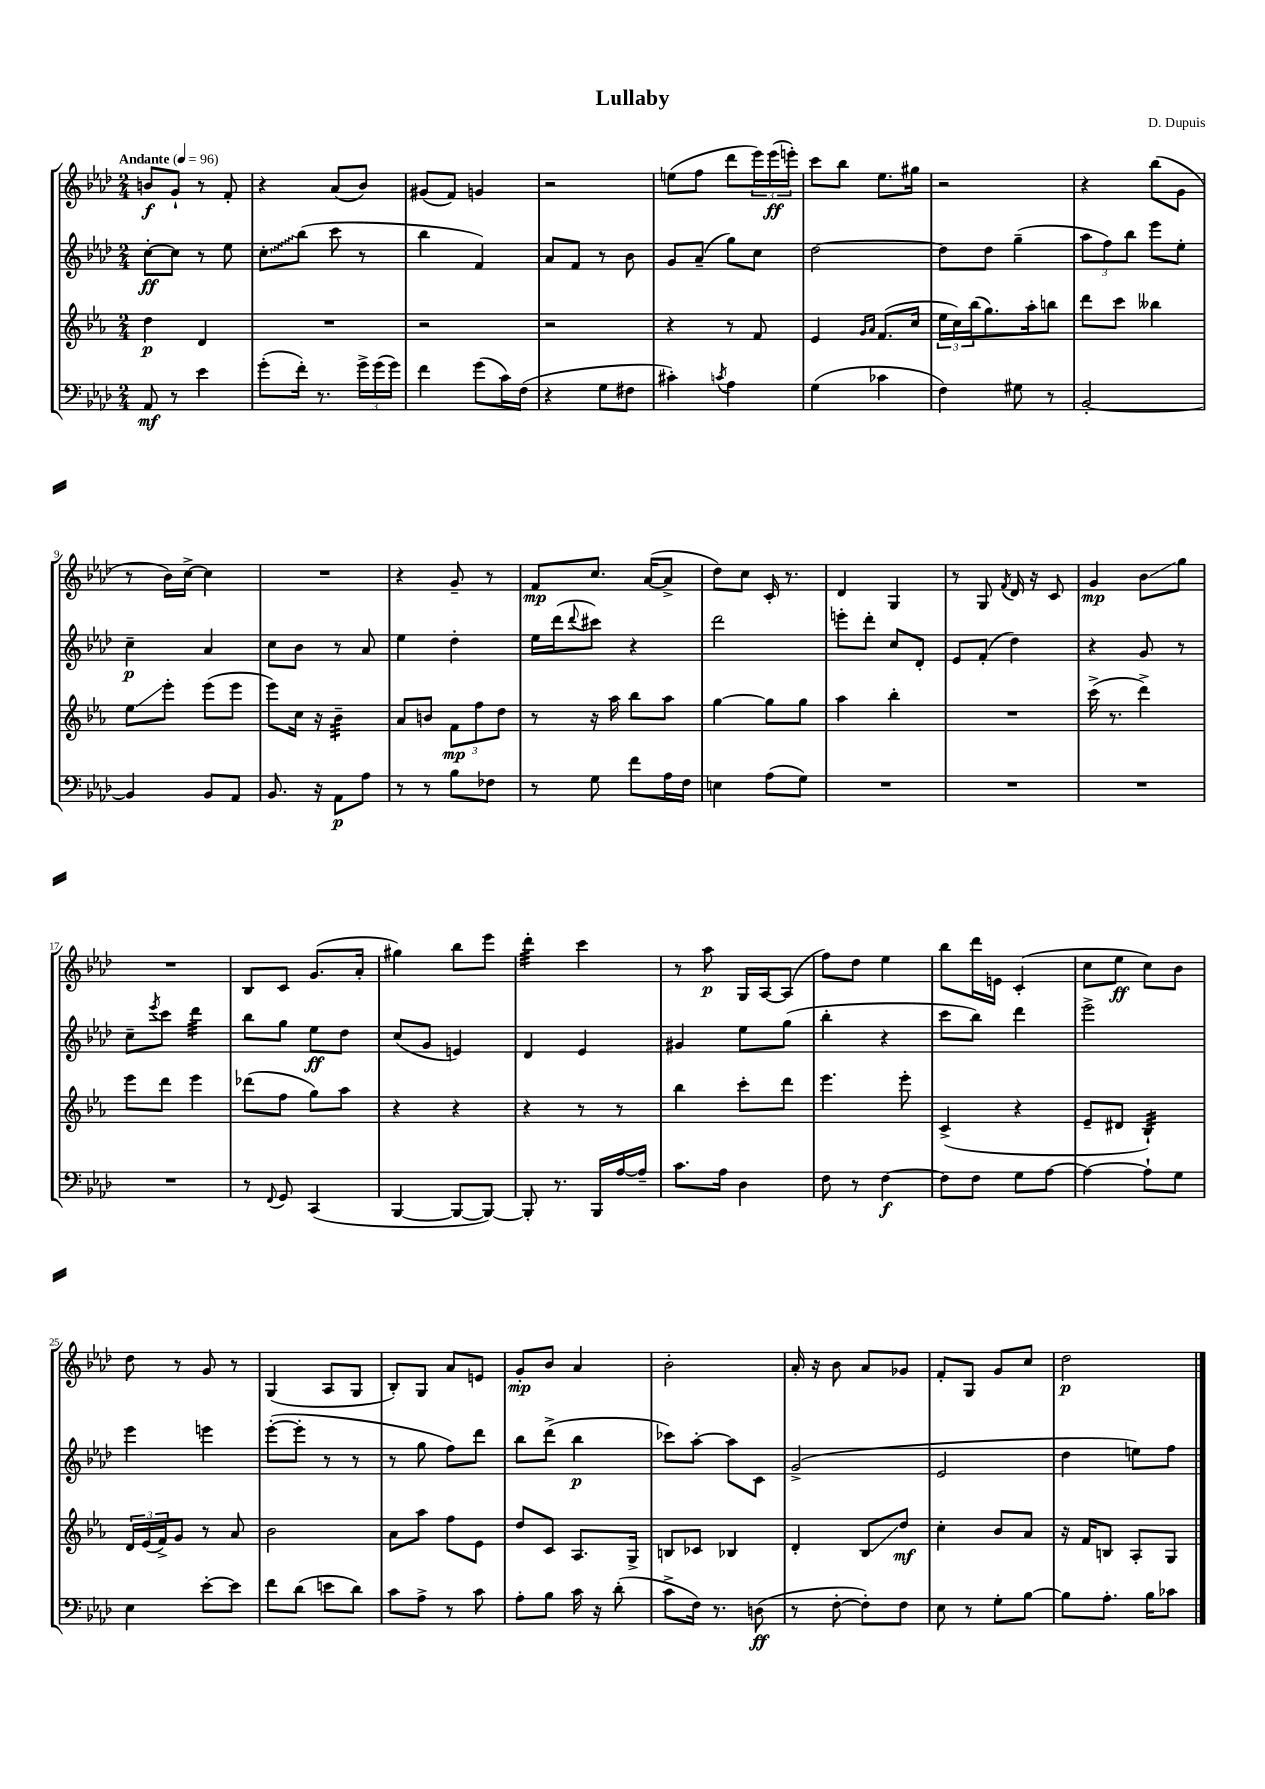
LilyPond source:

\header { title = "Lullaby" composer = "D. Dupuis" }
<<
\new StaffGroup <<
\new Staff = "s0" {
    \clef treble \key aes \major \numericTimeSignature \time 2/4 \tempo "Andante" 4 = 96
    b'8\f g'8-! r8 f'8-. |
    r4 aes'8( bes'8) |
    gis'8( f'8) g'4 |
    r2 |
    e''8( f''8 des'''8 \tuplet 3/2 { ees'''16) ees'''16\ff( e'''16-.) } |
    c'''8 bes''8 ees''8. gis''16 |
    r2 |
    r4 bes''8( g'8 |
    r8 bes'16) c''16~-> c''4 |
    R2 |
    r4 g'8-- r8 |
    f'8\mp c''8. aes'16~( aes'8-> |
    des''8) c''8 c'16-. r8. |
    des'4 g4 |
    r8 g8 \acciaccatura { f'8 } des'16 r16 c'8 |
    g'4\mp bes'8\glissando g''8 |
    R2 |
    bes8 c'8 g'8.( aes'16-. |
    gis''4) bes''8 ees'''8 |
    des'''4:32-. c'''4 |
    r8 aes''8\p g16 aes16~ aes8( |
    f''8) des''8 ees''4 |
    bes''8 des'''16 e'16 c'4-.( |
    c''8 ees''8\ff c''8) bes'8 |
    des''8 r8 g'8 r8 |
    g4( aes8 g8 |
    bes8-.) g8 aes'8 e'8 |
    g'8-.\mp bes'8 aes'4 |
    bes'2-. |
    aes'16-. r16 bes'8 aes'8 ges'8 |
    f'8-. g8 g'8 c''8 |
    des''2\p \bar "|." |
}
\new Staff = "s1" {
    \clef treble \key aes \major \numericTimeSignature \time 2/4
    c''8~-.\ff c''8 r8 ees''8 |
    \once \override Glissando.style = #'zigzag c''8-.\glissando bes''8( c'''8 r8 |
    bes''4 f'4) |
    aes'8 f'8 r8 bes'8 |
    g'8 aes'8--( g''8) c''8 |
    des''2~ |
    des''8 des''8 g''4--( |
    \tuplet 3/2 { aes''8 f''8) bes''8 } ees'''8 ees''8-. |
    c''4--\p aes'4 |
    c''8 bes'8 r8 aes'8 |
    ees''4 des''4-. |
    ees''16 des'''16( \appoggiatura { des'''8 } cis'''8) r4 |
    des'''2 |
    e'''8-. des'''8-. c''8 des'8-. |
    ees'8 f'8-.( des''4) |
    r4 g'8 r8 |
    c''8-- \acciaccatura { ees'''8 } c'''8 des'''4:32 |
    bes''8 g''8 ees''8\ff des''8 |
    c''8( g'8 e'4) |
    des'4 ees'4 |
    gis'4 ees''8 g''8( |
    bes''4-. r4 |
    c'''8 bes''8) des'''4 |
    ees'''2-> |
    ees'''4 e'''4 |
    ees'''8~-.( ees'''8-. r8 r8 |
    r8 g''8 f''8) des'''8 |
    bes''8 des'''8->( bes''4\p |
    ces'''8) aes''8~-. aes''8 c'8 |
    g'2->( |
    ees'2 |
    des''4 e''8) f''8 \bar "|." |
}
\new Staff = "s2" {
    \clef treble \key ees \major \numericTimeSignature \time 2/4
    d''4\p d'4 |
    R2 |
    r2 |
    r2 |
    r4 r8 f'8 |
    ees'4 \grace { g'16 aes'16 } f'8.( c''16 |
    \tuplet 3/2 { ees''16 c''16) bes''16( } g''8.) aes''16-. b''8 |
    d'''8 c'''8 beses''4 |
    ees''8\glissando ees'''8-. ees'''8( ees'''8 |
    ees'''8) c''16 r16 bes'4:32-- |
    aes'8 b'8 \tuplet 3/2 { f'8\mp f''8 d''8 } |
    r8 r16 aes''16 bes''8 aes''8 |
    g''4~ g''8 g''8 |
    aes''4 bes''4-. |
    R2 |
    c'''16->( r8. d'''4->) |
    ees'''8 d'''8 ees'''4 |
    des'''8( f''8 g''8) aes''8 |
    r4 r4 |
    r4 r8 r8 |
    bes''4 c'''8-. d'''8 |
    ees'''4. ees'''8-. |
    c'4->( r4 |
    ees'8-- dis'8 bes4:32-!) |
    \tuplet 3/2 { d'16 ees'16( f'16->) } g'8 r8 aes'8 |
    bes'2 |
    aes'8 aes''8 f''8 ees'8 |
    d''8 c'8 aes8. g16-> |
    b8 ces'8 bes4 |
    d'4-. bes8\glissando d''8\mf |
    c''4-. bes'8 aes'8 |
    r16 f'16 b8 aes8-. g8 \bar "|." |
}
\new Staff = "s3" {
    \clef bass \key aes \major \numericTimeSignature \time 2/4
    aes,8\mf r8 ees'4 |
    g'8-.( f'16-.) r8. \tuplet 3/2 { g'16-> g'16( g'16) } |
    f'4 g'8( c'16) f16( |
    r4 g8 fis8 |
    cis'4-.) \acciaccatura { c'8 } aes4 |
    g4( ces'4 |
    f4) gis8 r8 |
    bes,2~-. |
    bes,4 bes,8 aes,8 |
    bes,8. r16 aes,8\p aes8 |
    r8 r8 bes8 fes8 |
    r8 g8 f'8 aes16 f16 |
    e4 aes8( g8) |
    R2 |
    R2 |
    R2 |
    R2 |
    r8 \appoggiatura { f,8 } g,8 c,4( |
    bes,,4~ bes,,8~ bes,,8~) |
    bes,,8-. r8. bes,,16 aes16~ aes16-- |
    c'8. aes16 des4 |
    f8 r8 f4~\f |
    f8 f8 g8 aes8~ |
    aes4~ aes8-! g8 |
    ees4 ees'8~-. ees'8 |
    f'8 des'8( e'8 des'8) |
    c'8 aes8-> r8 c'8 |
    aes8-. bes8 c'16 r16 des'8-.( |
    c'8-> f16) r8. d8\ff( |
    r8 f8~-. f8-.) f8 |
    ees8 r8 g8-. bes8~ |
    bes8 aes8.-. bes16 ces'8 \bar "|." |
}
>>
>>
